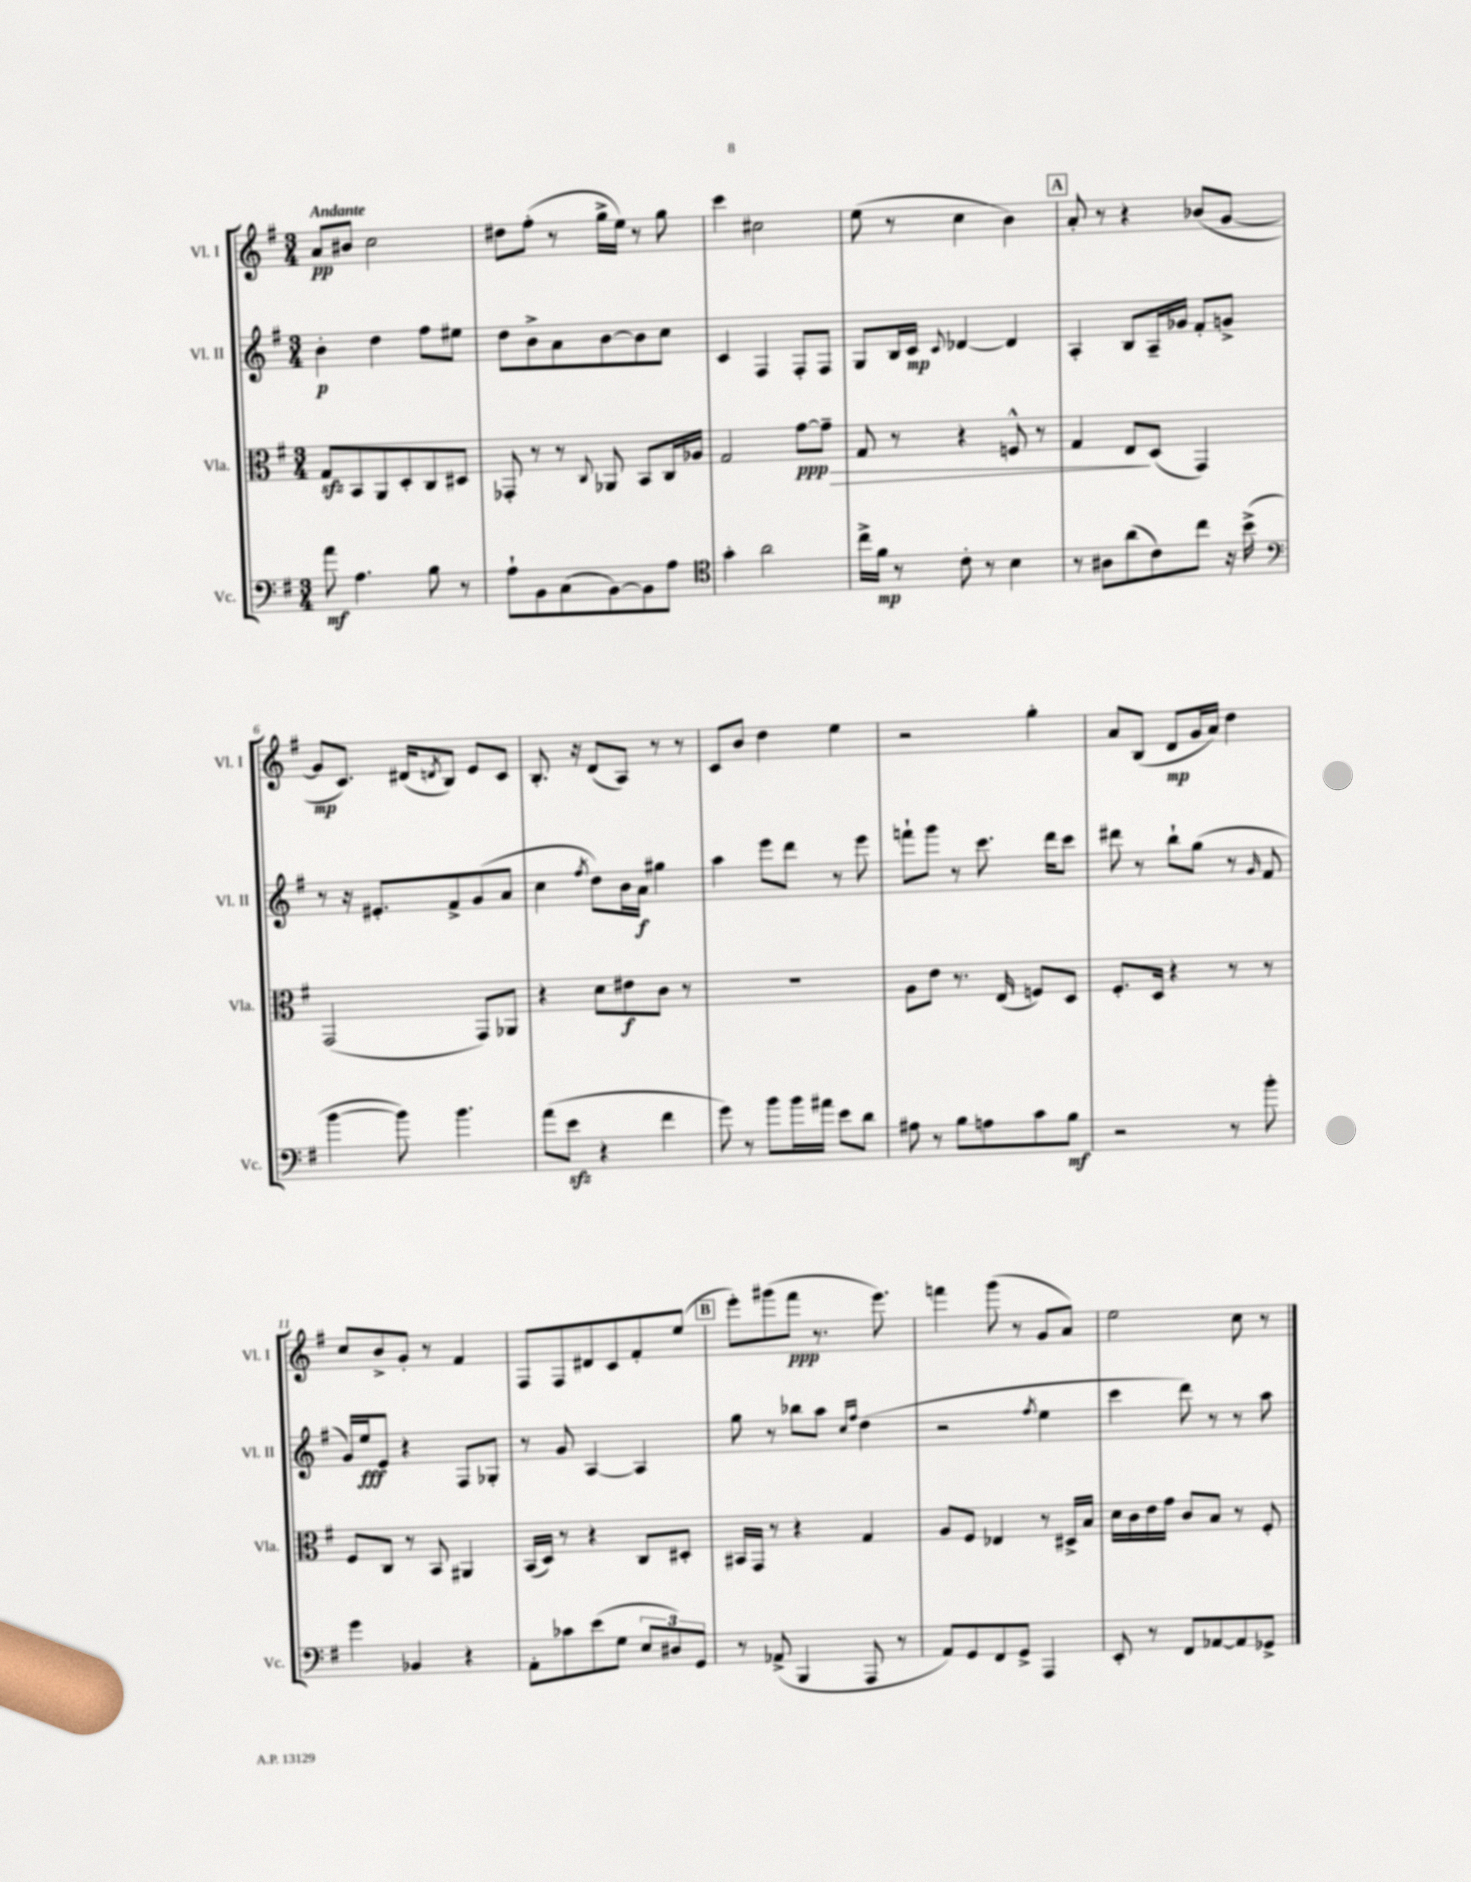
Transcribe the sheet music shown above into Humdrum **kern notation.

**kern	**kern	**kern	**kern
*staff4	*staff3	*staff2	*staff1
*clefF4	*clefC3	*clefG2	*clefG2
*k[f#]	*k[f#]	*k[f#]	*k[f#]
*M3/4	*M3/4	*M3/4	*M3/4
8a\	8G/L	4b'\	8a/L
4.A\	8BB/	.	8b#/J
.	8AA/	4dd\	2cc\
.	8D'/	.	.
8B\	8C/	8ff#\L	.
8r	8D#/J	8ee#\J	.
=	=	=	=
8A`\L	8GG-'/	8dd\L	8dd#\L
8BB\	8r	8b^\	(8ff#'\J
(8C\	8r	8a\	8r
.	8qqC/	.	.
[8BB\)	8AA-/	[8b\	16gg^\LL
.	.	.	16ee\JJ)
8BB\]	8BB/L	8b\]	8r
8A\J	16C/L	8cc\J	8gg\
.	16A-/JJ	.	.
=	=	=	=
*clefC4	*	*	*
4g'\	2G/	4c/	4ccc\
2a\	.	4F#/	2cc#\
.	[8g\L	8F#'/L	.
.	8g~\]J	8F#/J	.
=	=	=	=
16cc^\LL	8G/	8G/L	(8ee\
16f#\JJ	.	.	.
8r	8r	16B/L	8r
.	.	16c/JJ	.
.	.	8qqc/	.
8c'\	4r	[4d-/	4cc\
8r	.	.	.
4B\	8F^^/	4d-/]	4b\)
.	8r	.	.
=	=	=	=
8r	4G/	4A'/	8a'/
8A#\L	.	.	8r
(8a\	8E/L	8B/L	4r
8c\)	(8D/J	16A~/L	.
.	.	16g-/JJ	.
8cc\J	4GG/)	8f#'/L	(8b-/L
16r	.	8g^/J	[8g/J
(16b^\	.	.	.
=	=	=	=
*clefF4	*	*	*
[4b\	(2GG/	8r	8g/]L
.	.	16r	8.c/J)
.	.	8.e#'/L	.
8b\])	.	.	.
.	.	.	(16d#/LK
.	.	.	8qd/
4.b\	.	8f#^/	8B/J)
.	8GG/L)	(8g/	8e/L
.	8AA-/J	8a/J	8c/J
=	=	=	=
(8a\L	4r	4cc\	8.B'/
8e\J	.	.	.
.	.	.	16r
.	.	8qff#/	.
4r	8d\L	8dd\L)	(8d/L
.	8e#\	16b\L	8A/J)
.	.	16a\JJ	.
4f#\	8c\J	4gg#\	8r
.	8r	.	8r
=	=	=	=
8g\)	2.r	4aa\	8c/L
8r	.	.	8b/J
8b\L	.	8eee\L	4dd\
16b\L	.	8ddd\J	.
16a#\JJ	.	.	.
8e\L	.	8r	4ee\
8d\J	.	8eee\	.
=	=	=	=
8A#\	8A\L	8fff`\L	2r
8r	8e\J	8ggg\J	.
8B\L	8.r	8r	.
8A\	.	8.ccc\	.
.	(16E/	.	.
8c\	8F/L)	.	4gg'\
.	.	16ddd\LK	.
8B\J	8D/J	8ccc\J	.
=	=	=	=
2r	8.F#'/L	8ddd#\	8a/L
.	.	8r	(8B/J
.	16D/Jk	.	.
.	4r	8bb`\L	8d/L
.	.	(8gg\J	16g/L
.	.	.	16a/JJ)
8r	8r	8r	4dd\
.	.	16qqg/	.
8b'\	8r	8f#/	.
=	=	=	=
4g\	8F#/L	16g/LL)	8cc/L
.	.	16ee/J	.
.	8C/J	8e/J	8b^/
4BB-/	8r	4r	8g'/J
.	8BB/	.	8r
4r	4AA#/	8F#/L	4f#/
.	.	8G-'/J	.
=	=	=	=
8AA'\L	(16BB/LL	8r	8F#/L
.	16D/JJ)	.	.
8c-\	8r	8g/	8F#/
(8e\	4r	[4A/	8d#/
8G\J	.	.	8c/
12E/L	8C/L	4A/]	8f#'/
12D#/)	.	.	.
.	8D#'/J	.	(8ee/J
12GG/J	.	.	.
=	=	=	=
8r	16BB#/LL	8gg\	8eee'\L)
.	16GG/JJ	.	.
(8AA-^/	8r	8r	(8ggg#\
4BBB/	4r	8bb-\L	8fff#\J
.	.	8aa\J	8.r
.	.	16qqcc/LL	.
.	.	16qqff#/JJ	.
8AAA/	4G/	(4dd\	.
.	.	.	8.eee\)
8r	.	.	.
=	=	=	=
8AA/L)	8A/L	2r	4fff\
8GG/	8F#/J	.	.
8FF#/	4E-/	.	(8ggg\
8GG^/J	.	.	8r
.	.	8qff#/	.
4AAA/	8r	4ee\	8g/L
.	16D#^/LL	.	8a/J)
.	16B/JJ	.	.
=	=	=	=
8EE'/	16d\LL	4ccc\	2ee\
.	16c\	.	.
8r	16e\	.	.
.	16g\JJ	.	.
8FF#/L	8c/L	8ddd\)	.
[8AA-/	8B/J	8r	.
8AA-/]	8r	8r	8cc\
8GG-^/J	8F#'/	8aa\	8r
==	==	==	==
*-	*-	*-	*-
